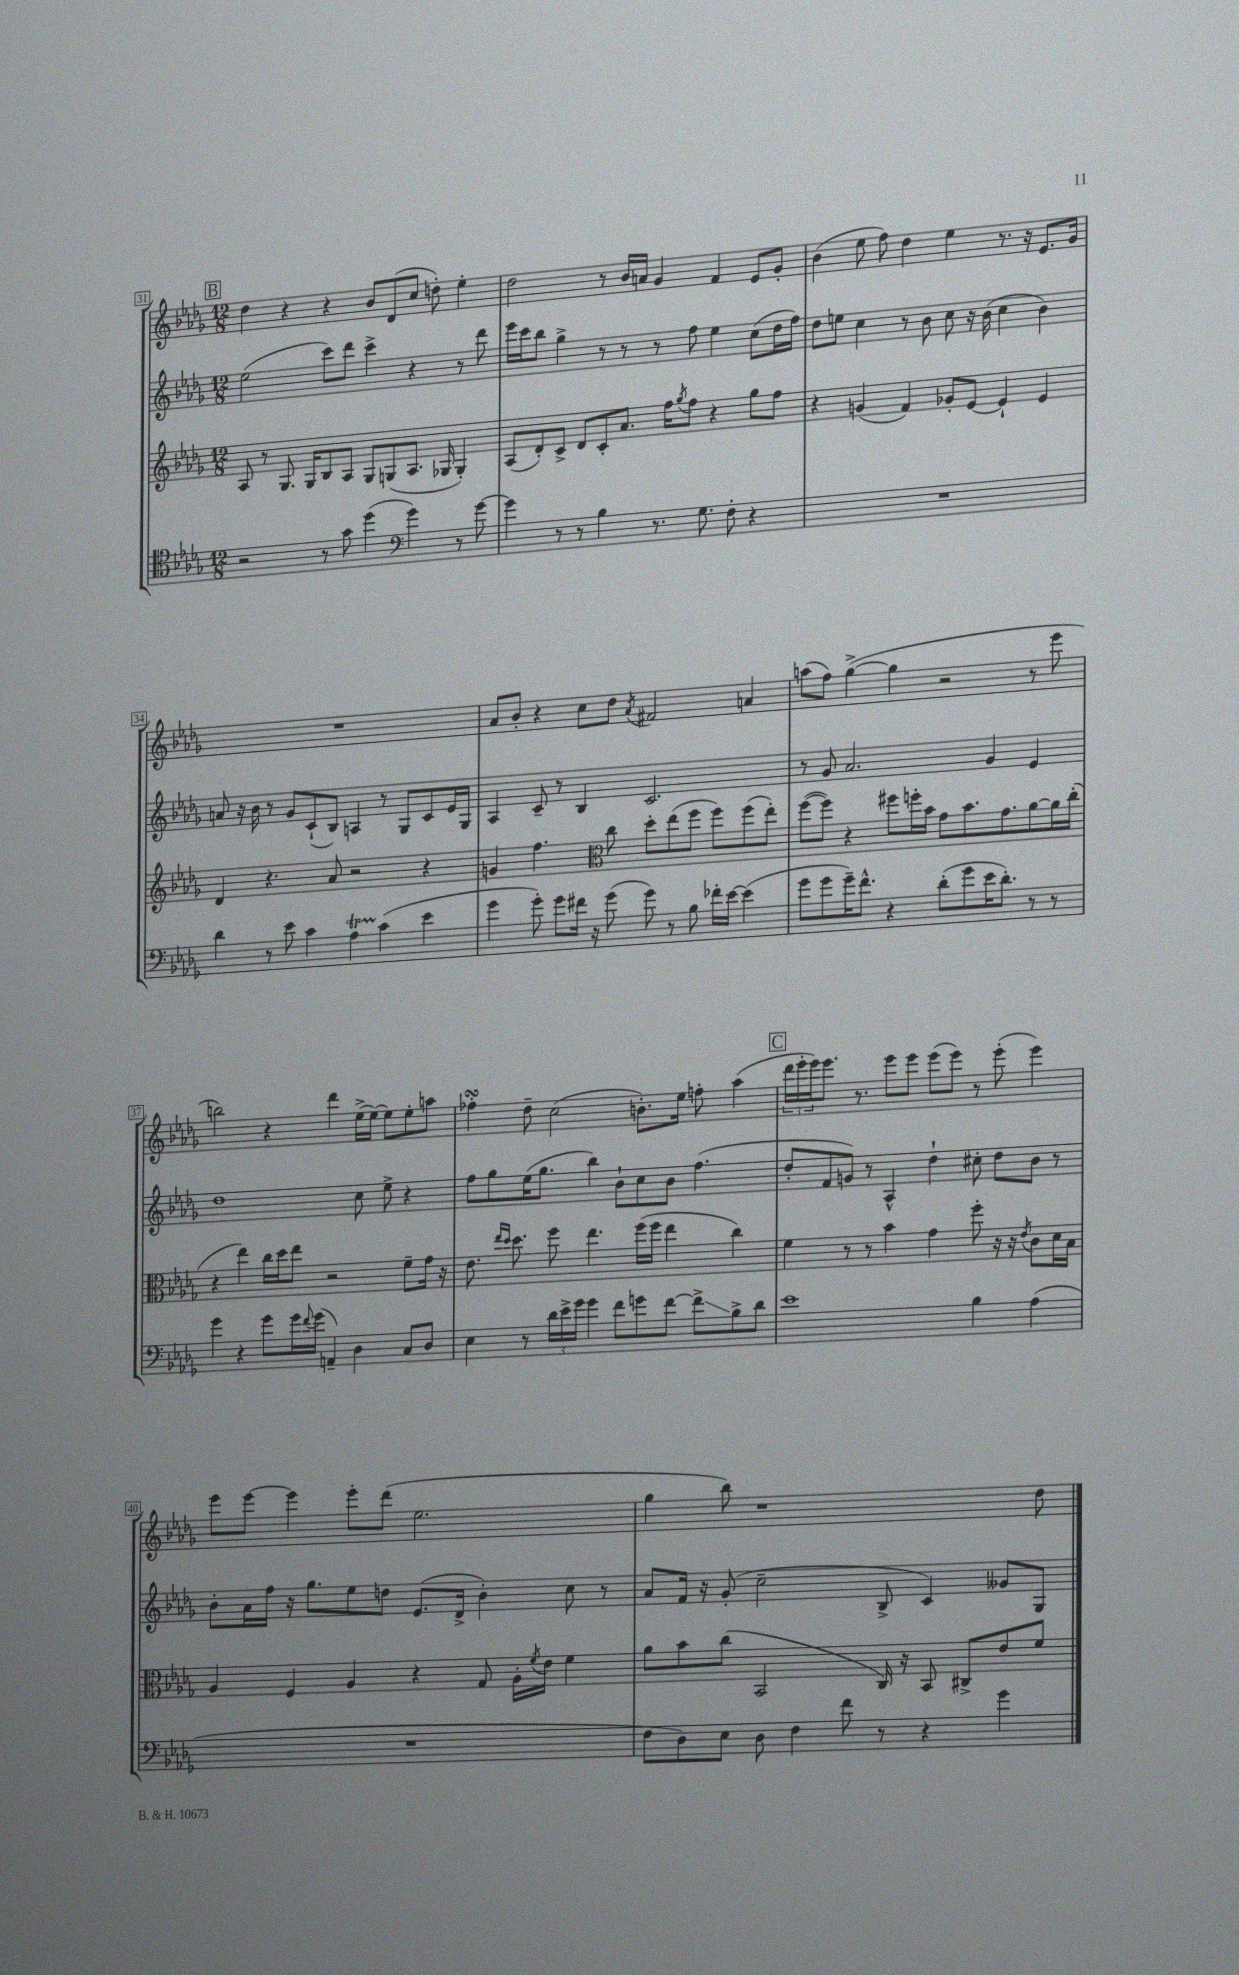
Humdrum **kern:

**kern	**kern	**kern	**kern
*staff4	*staff3	*staff2	*staff1
*clefC4	*clefG2	*clefG2	*clefG2
*k[b-e-a-d-g-]	*k[b-e-a-d-g-]	*k[b-e-a-d-g-]	*k[b-e-a-d-g-]
*M12/8	*M12/8	*M12/8	*M12/8
2r	8A-/	(2ee-\	4dd-\
.	8r	.	.
.	8.G-/	.	4r
.	16G-/LK	.	.
8r	8B-/	8ccc\L)	4r
8g-\	8A-/J	8ddd-\J	.
(4dd-\	8G-/L	4ccc^\	8b-/L
.	(8G/	.	(8d-/
*clefF4	*	*	*
4g-\)	8.A-/J	4r	8cc/J
.	.	.	8dd'\)
.	16G-/	.	.
8r	4G-'/)	8r	4ee-'\
[8g-\	.	8ddd-\	.
=	=	=	=
4g-\]	(8A-/L	16eee-\LL	2dd-\
.	.	16ccc\J	.
.	8d-'/)	8bb-\J	.
8r	8c^/J	4gg-^\	.
8r	8d-/L	.	.
4B-\	8c'/	8r	8r
.	8.a-/J	8r	16b-/LL
.	.	.	16a/JJ
8.r	.	8r	4g-/
.	16ff\LK	.	.
.	8qgg-/	.	.
.	8ff\J	8ff\	.
8.G-\	.	.	.
.	4r	4ee-\	4f/
8F'\	.	.	.
4r	8gg-\L	(8cc\L	8e-/L
.	8ff\J	16dd-\L	8g-'/J
.	.	16ff\JJ)	.
=	=	=	=
1.r	4r	8dd-\L	(4b-\
.	.	8ee\J	.
.	(4g/	4cc\	8ee-\
.	.	.	8ff\)
.	4f/)	8r	4dd-\
.	.	8b-\	.
.	8g-'/L	8cc\	4ee-\
.	[8e-/J	16r	.
.	.	(16b-\	.
.	4e-`/]	4cc\	8.r
.	.	.	16r
.	4e-/	4b-\)	8.e-/L
.	.	.	16g-/Jk
=	=	=	=
4d-\	4d-/	8a/	1.r
.	.	16r	.
.	.	16b-\	.
8r	4.r	8r	.
8e-\	.	8g-/L	.
4c\	.	(8c`/	.
.	8a-/	8B-/J)	.
4A-\	2r	4A/	.
(4c\	.	8r	.
.	.	8G-/L	.
4e-\	4r	8c/	.
.	.	16e-/L	.
.	.	16G-/JJ	.
=	=	=	=
4g-\	4g/	4A-/	8a-/L
.	.	.	8b-'/J
8g-'\)	4.ff\	8c~/	4r
8g-\L	.	8r	.
16f#\Jk	.	4B-/	8cc\L
16r	.	.	.
*	*clefC3	*	*
(8g-\	8cc\	.	8dd-\J
.	.	.	8qa-/
8g-\)	8dd-'\L	2.c/	2f#/
8r	(8ee-\	.	.
8B-\	8ff\J	.	.
16f-'\LL	8ff\L)	.	.
[16e-\JJ	.	.	.
(4e-\]	(8ff\	.	4a/
.	8ee-'\J)	.	.
=	=	=	=
8g-\L	([8ff\L	8r	(8aa\L
8g-\	8ff\]J)	8g-/	8ff\J)
16g-~\K)	4r	2.a-/	([4gg-^\
8.f^^\J	.	.	.
4r	8ff#\L	.	4gg-\]
.	16ff'\L	.	.
.	16b-\JJ	.	.
(8d-'\L	8g-\L	.	2r
8g-\	8.b-\	.	.
16e-\K	.	4g-/	.
8.d-'\J)	8.g-\	.	.
8r	[8a-\	4e-/	8r
8r	16a-\]L	.	8eee-\
.	(16cc'\JJ	.	.
=	=	=	=
4g-\	4r	1dd-	2bb\)
4r	4ee-\)	.	.
8g-\L	16cc\LL	.	4r
.	16dd-\J	.	.
16g-\L	8ee-\J	.	.
8qqf/	.	.	.
(16g-\JJ	.	.	.
4AA~/)	2r	.	4ddd-\
4D-\	.	8cc\	(16ee-^\LL
.	.	.	[16ee-\JJ)
.	.	8ee-^\	8ee-\]L
8C/L	8f~\L	4r	8ee-'\
8D-/J	16g-\Jk	.	8aa\J
.	16r	.	.
=	=	=	=
4E-\	8.e-\	8ff\L	4ff-'\
.	.	8gg-\	.
.	16qqee-/LL	.	.
.	16qqdd-/JJ	.	.
.	8.dd-\	.	.
8r	.	(16ee-\K	8dd-~\
.	.	8.gg-\J	.
24d-\LL	8ff\	.	(2cc\
24e-^\	.	.	.
24g-\JJ	.	.	.
4g-\	4.ee-\	4bb-\)	.
8f\L	.	8b-`\L	.
8g\	(16ff\LL	8cc\	8.b'\L)
.	16ff\JJ	.	.
[8f\J	4ee-\	8b-\J	.
.	.	.	16ee-\Jk
8f^\]L	.	(4.ff\	8ff'\
8B-^\	4cc\)	.	(4aa-\
8d-\J	.	.	.
=	=	=	=
1e-	4f\	8dd-'/L	24ddd-\LL
.	.	.	24eee-'\
.	.	.	24eee-\J)
.	.	8f/	8.eee-\J
.	8r	8g/J)	.
.	.	.	8.r
.	8r	8r	.
.	4b-\	4A-^^/	8eee-\L
.	.	.	8eee-\J
.	4g-\	4dd-`\	(8eee-\L
.	.	.	8eee-\J)
4B-\	8ff'\	8cc#'\	8r
.	16r	8dd-\L	(8eee-'\
.	16r	.	.
.	8qe-/	.	.
(4A-\	8c\L	8b-\J	4eee-\)
.	16d-\L	8r	.
.	16B-\JJ	.	.
=	=	=	=
1.r	4A-/	8b-'\L	8eee-\L
.	.	16a-\L	[8eee-\J
.	.	16ff\JJ	.
.	4F/	16r	4eee-\]
.	.	8.gg-\L	.
.	4A-/	8ee-\	8eee-'\L
.	.	8dd\J	(8ddd-\J
.	4r	(8.e-/L	2.ee-\
.	.	16d-^/Jk	.
.	8G-/	4b-'\)	.
.	16A-'\LL	.	.
.	8qf/	.	.
.	16e-\JJ	.	.
.	4f\	8cc\	.
.	.	8r	.
=	=	=	=
8F\L	8a-\L	8a-/L	4gg-\
8D-\)	8b-\	16f/Jk	.
.	.	16r	.
8E-\J	(8cc\J	(8g-'/	8bb-\)
8D-\	2BB-/	2cc~\	1r
4F\	.	.	.
8f\	.	.	.
8r	16C/)	8B-^/	.
.	16r	.	.
4r	8BB-/	4c/)	.
.	8C#^/L	.	.
4g-\	8e-/	8g--/L	.
.	8f/J	8G-/J	8dd-\
==	==	==	==
*-	*-	*-	*-
